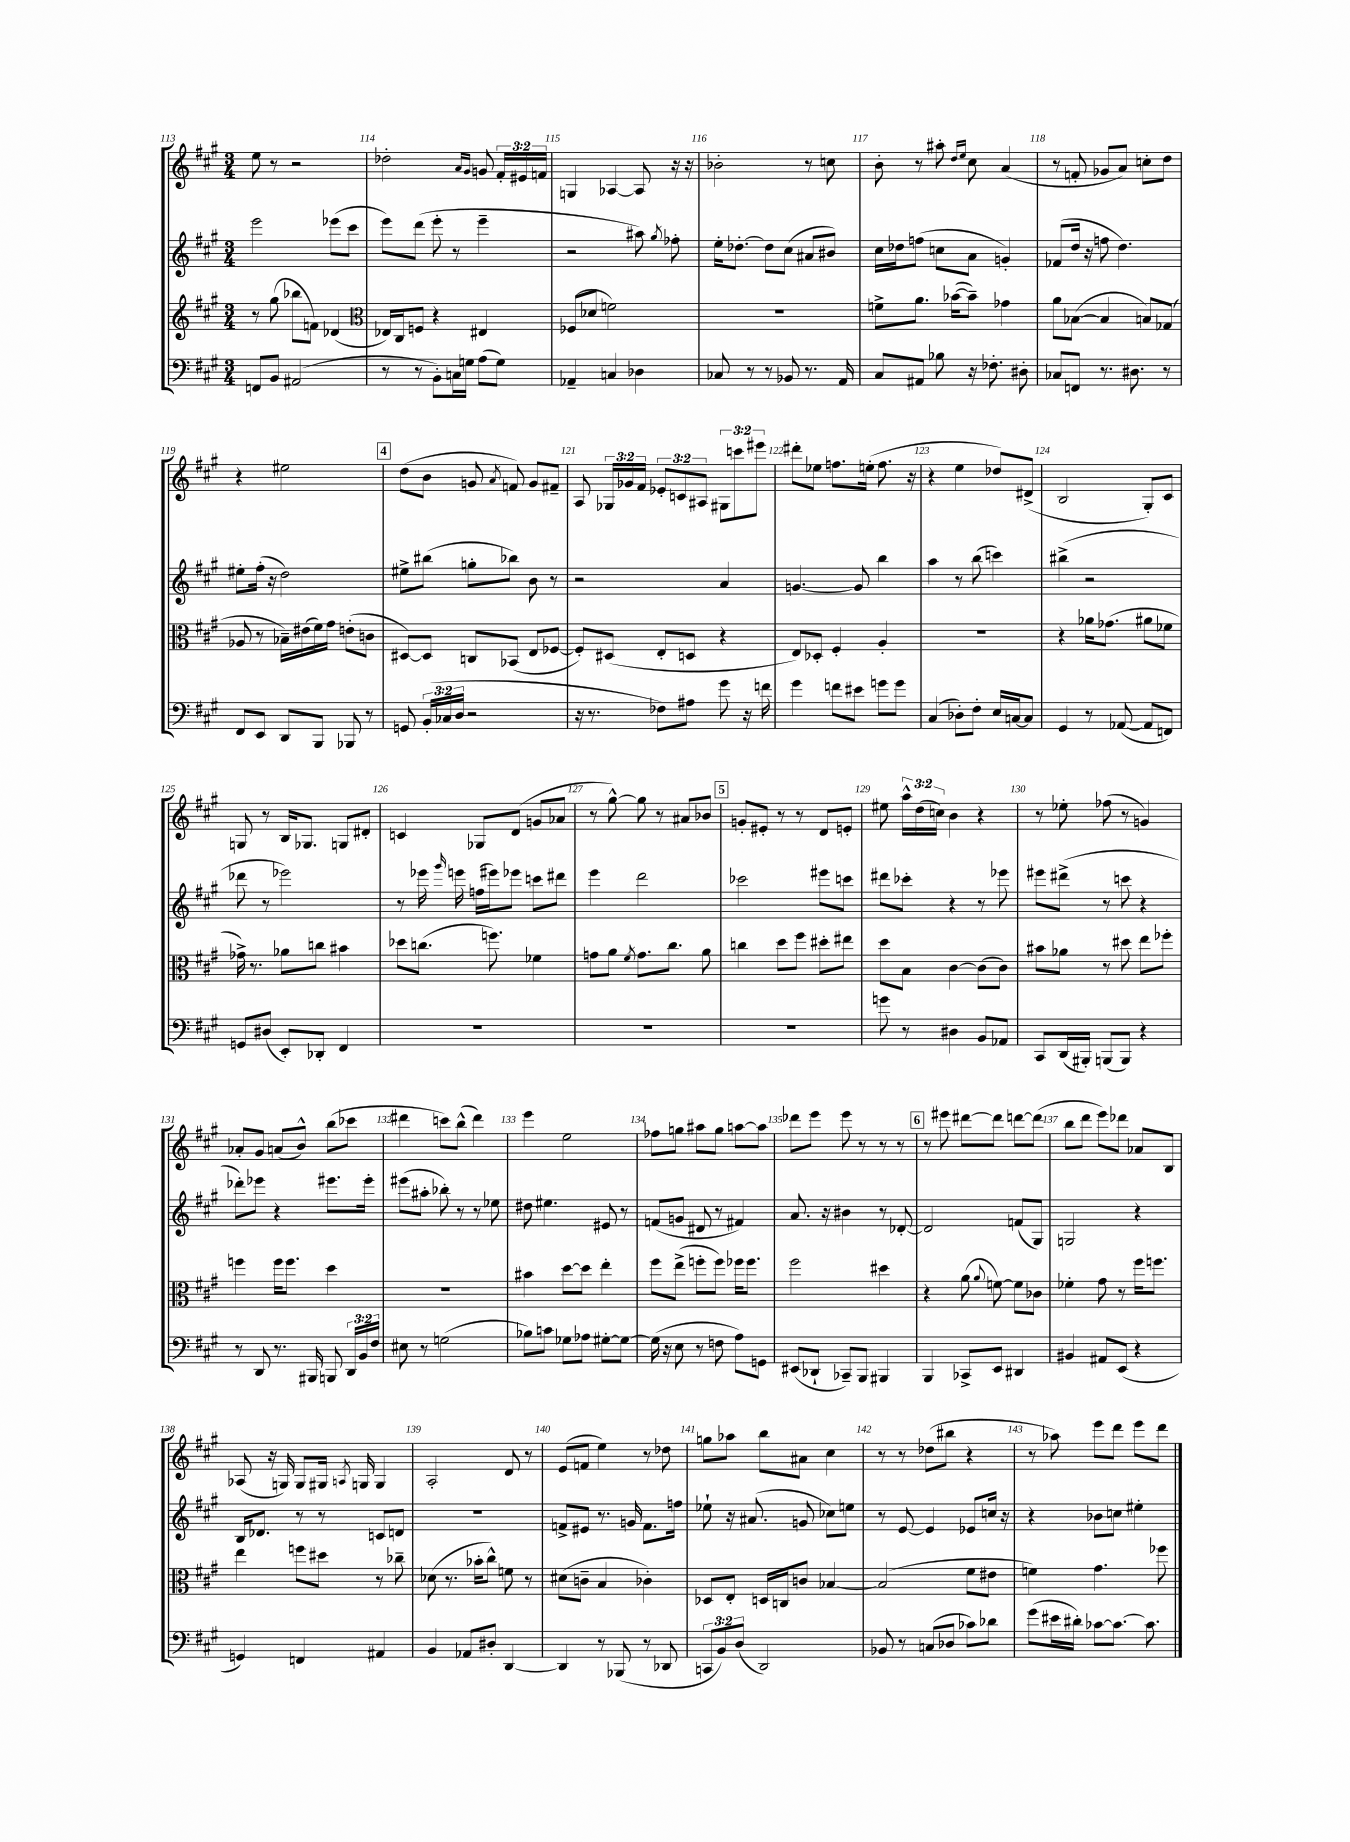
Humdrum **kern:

**kern	**kern	**kern	**kern
*part4	*part3	*part2	*part1
*staff4	*staff3	*staff2	*staff1
*clefF4	*clefG2	*clefG2	*clefG2
*k[f#c#g#]	*k[f#c#g#]	*k[f#c#g#]	*k[f#c#g#]
*M3/4	*M3/4	*M3/4	*M3/4
=113	=113	=113	=113
8FFn/L	8r	2eee\	8ee\
8BB/J	(8gg#\	.	8r
(2AA#X/	8bb-X\L	.	2r
.	8fn\J)	.	.
.	(4d-X/	(8eee-X\L	.
.	.	8ccc#\J	.
=114	=114	=114	=114
*	*clefC3	*	*
8r	16E-X/LL)	8eee\L)	2dd-X'\
.	16C#/J	.	.
8r	8Fn/J	(8ddd\J	.
8BB'\L)	4r	8eee'\	.
16Cn\L	.	8r	.
16Gn\JJ	.	.	.
.	.	.	16qqa/LL
.	.	.	16qqg#/JJ
(8A\L	4E#X/	4eee~\	8gn/
8G\J)	.	.	24f#'/LL
.	.	.	24e#X/
.	.	.	24fn/JJ
=115	=115	=115	=115
4AA-X~/	(8F-X/L	2r	4Gn/
.	8d-X/J	.	.
4Cn/	2fn\)	.	[4A-X/
4D-X\	.	8aa#X\)	8A-/]
.	.	8qgg#/	.
.	.	8ff-X'\	16r
.	.	.	16r
=116	=116	=116	=116
8C-X/	2.r	16ee'\KL	2b-X'\
.	.	[8.dd-X'\J	.
8r	.	.	.
8r	.	8dd-\L]	.
8BB-X/	.	(8cc#\J	.
8.r	.	8a#X/L	8r
.	.	8b#X/J)	8ccn\
16AA/	.	.	.
=117	=117	=117	=117
8C#/L	8fn^\L	16cc#\LL	8b'\
.	.	16dd-X\J	.
8AA#X/J	8.a\J	(8ffn\J	8r
8B-X\	.	8ccn\L	8aa#X'\
.	([16b-X\KL	.	.
.	.	.	16qqdd/LL
.	.	.	16qqee/JJ
16r	8b-~\J])	8a\J	8cc#\
8.F-X'\	.	.	.
.	4g-X\	4gn'/)	(4a/
8D#X'\	.	.	.
=118	=118	=118	=118
8C-X/L	8a\L	(8f-X/L	8r
8FFn/J	([8B-X\J	16dd/Jk	8fn'/
.	.	16r	.
8.r	4B-/]	8ffn\	8g-X/L
.	.	4.dd\)	8a/J)
8.D#X\	.	.	.
.	8Bn/L)	.	8ccn'\L
8r	(8G-X/J	.	8dd\J
!!LO:LB:g=z
=119	=119	=119	=119
8FF#/L	8A-X/	8ee#X'\L	4r
8EE/J	8r	(16ff#'\Jk	.
.	.	16r	.
8DD/L	16B-X~\LL)	2dd\)	2ee#X\
.	(16e#X\	.	.
8BBB/J	16f#\)	.	.
.	16g#\JJ	.	.
8BBB-X/	(8en'\L	.	.
8r	8cn\J	.	.
!!LO:REH:place=s1:t=4
=120	=120	=120	=120
8GGn/	[8D#X/L)	8ee#X^\L	(8dd\L
(24BB'/LL	8D#/J]	(8bb#X\J	8b\J
24C-X/	.	.	.
24D/JJ	.	.	.
2r	8Cn/L	8ggn'\L	8gn/
.	.	.	8qa/
.	(8BB-X/J	8bb-X\J)	8fn/)
.	8E/L	8b\	8g/L
.	[8F-X/J	8r	8f#X~/J
=121	=121	=121	=121
16r	8F-'/L])	2r	8A/
8.r	.	.	.
.	(8D#X/J	.	24G-X/LL
.	.	.	24g-X/
.	.	.	24f#/JJ
8F-X\L)	8E'/L	.	12e-X'/L
.	.	.	12cn/
8A#X\J	8Dn/J	.	.
.	.	.	12A#X/J
8g#\	4r	4a/	12G#X\L
.	.	.	12cccn\
16r	.	.	.
.	.	.	12eee#X\J
16fn\	.	.	.
=122	=122	=122	=122
4g#\	8E/L)	[4.gn/	8ddd#X'\L
.	8D-X'/J	.	8ee-X\J
8fn\L	4F#'/	.	8.ffn\L
8e#X\J	.	8g/]	.
.	.	.	(16een'\Jk
8gn\L	4A'/	4bb\	8.ff\
8g\J	.	.	.
.	.	.	16r
=123	=123	=123	=123
(4C#/	2.r	4aa\	4r
8D-X'\L)	.	8r	4ee\
8F#'\J	.	(8bb\	.
16E/LL	.	4cccn\)	8dd-X/L)
[16Cn/J	.	.	.
8C/J]	.	.	(8d#X^/J
=124	=124	=124	=124
4GG#/	4r	(4bb#X^\	2B/
8r	16a-X\KL	2r	.
.	(8.g-X\J	.	.
([8AA-X/	.	.	.
8AA-/L]	8a#X\L	.	8G#'/L)
8FFn/J)	8f-X\J	.	8c#/J
!!LO:LB:g=z
=125	=125	=125	=125
8GGn/L	16g-X^\)	8ddd-X\	8Gn/
.	8.r	.	.
(8D#X/J	.	8r	8r
8EE'/L)	8a-X\L	2eee-X\)	16B/KL
.	.	.	8.G-X/J
8DD-X'/J	8ccn\J	.	.
4FF#/	4b#X\	.	8Gn/L
.	.	.	8d#X'/J
=126	=126	=126	=126
2.r	8dd-X\L	8r	4cn/
.	(8.ccn\J	16eee-X\	.
.	.	16qqggg#/	.
.	.	16eeen\	.
.	.	(16ffn\LL	8G-X/L
.	8.ffn\)	16eee#X\J)	.
.	.	8eee-X\J	(8d/J
.	4f-X\	8cccn\L	8gn/L
.	.	8ddd#X\J	8a-X/J
=127	=127	=127	=127
2.r	8gn\L	4eee\	8r
.	8a\J	.	[8gg#^^\)
.	8qf#/	.	.
.	8.g\L	2ddd\	8gg#\]
.	.	.	8r
.	8.cc#\J	.	.
.	.	.	8a#X/L
.	8a\	.	8b-X/J
!!LO:REH:place=s1:t=5
=128	=128	=128	=128
2.r	4ccn\	2ccc-X\	8gn'/L
.	.	.	8e#X'/J
.	8dd\L	.	8r
.	8ff#\J	.	8r
.	8dd#X'\L	8eee#X\L	8d/L
.	8ee#X\J	8cccn\J	8en'/J
=129	=129	=129	=129
8gn\	8dd\L	8ddd#X\L	8ee#X\
8r	8B\J	8ccc-X'\J	24aa^^\LL
.	.	.	(24dd\
.	.	.	24ccn\JJ)
4D#X\	[4c#\	4r	4b\
8BB/L	(8c#\L]	8r	4r
8AA-X/J	8c#\J)	8eee-X\	.
=130	=130	=130	=130
8CC#/L	8b#X\L	8eee#X\L	8r
(16DD/L	8a-X\J	(8ddd#X^\J	8ee-X'\
16BBB#X'/JJ)	.	.	.
(8BBBn/L	8r	8r	(8ff-X\
8BBB/J)	8dd#X\	8cccn\	8r
4r	8ee\L	4r	4gn/)
.	8ff-X'\J	.	.
!!LO:LB:g=z
=131	=131	=131	=131
8r	4ffn\	8ddd-X'\L)	8a-X'/L
8DD/	.	8eee-X\J	8g#/J
8.r	16ff\KL	4r	(8an/L
.	8.ff\J	.	.
.	.	.	8b^^/J)
16BBB#X/	.	.	.
8BBBn/	4dd\	8.eee#X\L	(8bb\L
24DD/LL	.	.	8ccc-X\J
24BB/	.	.	.
.	.	16eee#'\Jk	.
24F#/JJ	.	.	.
=132	=132	=132	=132
8E#X\	2.r	(8eee#X\L	4ddd#X\
8r	.	8aa#X'\J	.
(2Gn\	.	8bb-X'\)	8cccn\L)
.	.	8r	(8bb^^\J
.	.	8r	4ddd#\)
.	.	8ee-X\	.
=133	=133	=133	=133
8B-X\L)	4b#X\	8dd#X\	4eee\
8cn\J	.	4.ee#X\	.
8G-X\L	[8dd\L	.	2ee\
8A-X\J	8dd\J]	.	.
[8G#X'\L	4ee'\	8e#X/	.
8G#\J_	.	8r	.
=134	=134	=134	=134
(16G#\]	8ff#\L	(8fn/L	8ff-X\L
16r	.	.	.
8E\	(8ee^\J	8gn/J	8ggn\J
8r	8ffn'\L	8d#X/	8aa#X\L
8Fn\	8ff\J)	8r	8gg\J
8A\L)	16ff-X\KL	4f#X/)	[8aan\L
.	8.ff-\J	.	.
8GGn\J	.	.	8aa\J]
=135	=135	=135	=135
(8EE#X/L	2ff#\	8.a/	8ddd-X\L
8DD-X`/J	.	.	8eee\J
.	.	16r	.
8CC-X~/L)	.	4b#X\	8eee\
8BBB/J	.	.	8r
4BBB#X/	4dd#X\	8r	8r
.	.	[8d-X'/	8r
!!LO:REH:place=s1:t=6
=136	=136	=136	=136
4BBB/	4r	2d-/]	8r
.	.	.	8eee#X\
8CC-X^/L	(8a\	.	[8ddd#X\L
.	8qqa/	.	.
8EE/J	[8fn\)	.	8ddd#\J]
4DD#X/	8f\L]	(8fn/L	[8dddn\L
.	8c-X\J	8G#/J)	(8ddd\J]
=137	=137	=137	=137
4BB#X/	4f-X'\	2Gn/	8bb\L
.	.	.	8ddd\J
8AA#X/L	8g#\	.	8eee\L)
(8EE/J	8r	.	8ddd-X\J
4r	16ff#\KL	4r	8a-X/L
.	8.ffn\J	.	.
.	.	.	8B/J
!!LO:LB:g=z
=138	=138	=138	=138
4GGn/)	4ee\	16B/KL	(8A-X/
.	.	8.d-X/J	.
.	.	.	16r
.	.	.	16Gn/)
4FFn/	8ffn\L	8r	8G/L
.	8dd#X\J	8r	16G#X/Jk
.	.	.	8qAn/
.	.	.	16Gn/
4AA#X/	8r	8cn/L	4G/
.	8cc-X~\	8dn/J	.
=139	=139	=139	=139
4BB/	(8d-X\	2.r	2A'/
.	8.r	.	.
8AA-X/L	.	.	.
.	16b-X'\KL	.	.
8D#X'/J	8cc#^^\J)	.	.
[4DD/	8fn\	.	8d/
.	8r	.	8r
=140	=140	=140	=140
4DD/]	(8d#X\L	8fn^/L	(8e/L
.	8cn~\J	8e#X/J	8fn/J
8r	4B/	8.r	4ee\)
(8BBB-X/	.	.	.
.	.	16gn/	.
8r	4c-X'\)	8.f\L	8r
8DD-X/	.	.	8dd-X\
.	.	16ffn\Jk	.
=141	=141	=141	=141
12CCn/L	8D-X/L	8ee-X`\	8ggn\L
12BB/)	.	.	.
.	8E'/J	16r	8aa-X\J
(12D/J	.	.	.
.	.	(8.a#X/	.
2DD/)	16Dn/LL	.	8bb\L
.	16Cn/J	.	.
.	8cn/J	8gn/	8a#X\J
.	[4B-X/	8cc-X\L)	4cc#\
.	.	8een\J	.
=142	=142	=142	=142
8BB-X/	(2B-/]	8r	8r
8r	.	[8e/	8r
(8Cn/L	.	4e/]	(8dd-X\L
8D-X/J	.	.	8bb#X\J
8c-X\L)	8f#\L	8e-X/L	4r
8d-X\J	8e#X\J	16ccn/Jk	.
.	.	16r	.
=143	=143	=143	=143
(8g#\L	4fn\)	4r	8r
16e#X\L	.	.	8aa-X\)
16d#X'\JJ)	.	.	.
[8c-X\L	4.g#\	8b-X\L	8eee\L
8.c-\J_	.	8ccn\J	8ddd\J
.	.	4ee#X'\	8eee\L
8.c-\]	.	.	.
.	8ff-X\	.	8ddd\J
==	==	==	==
*-	*-	*-	*-
